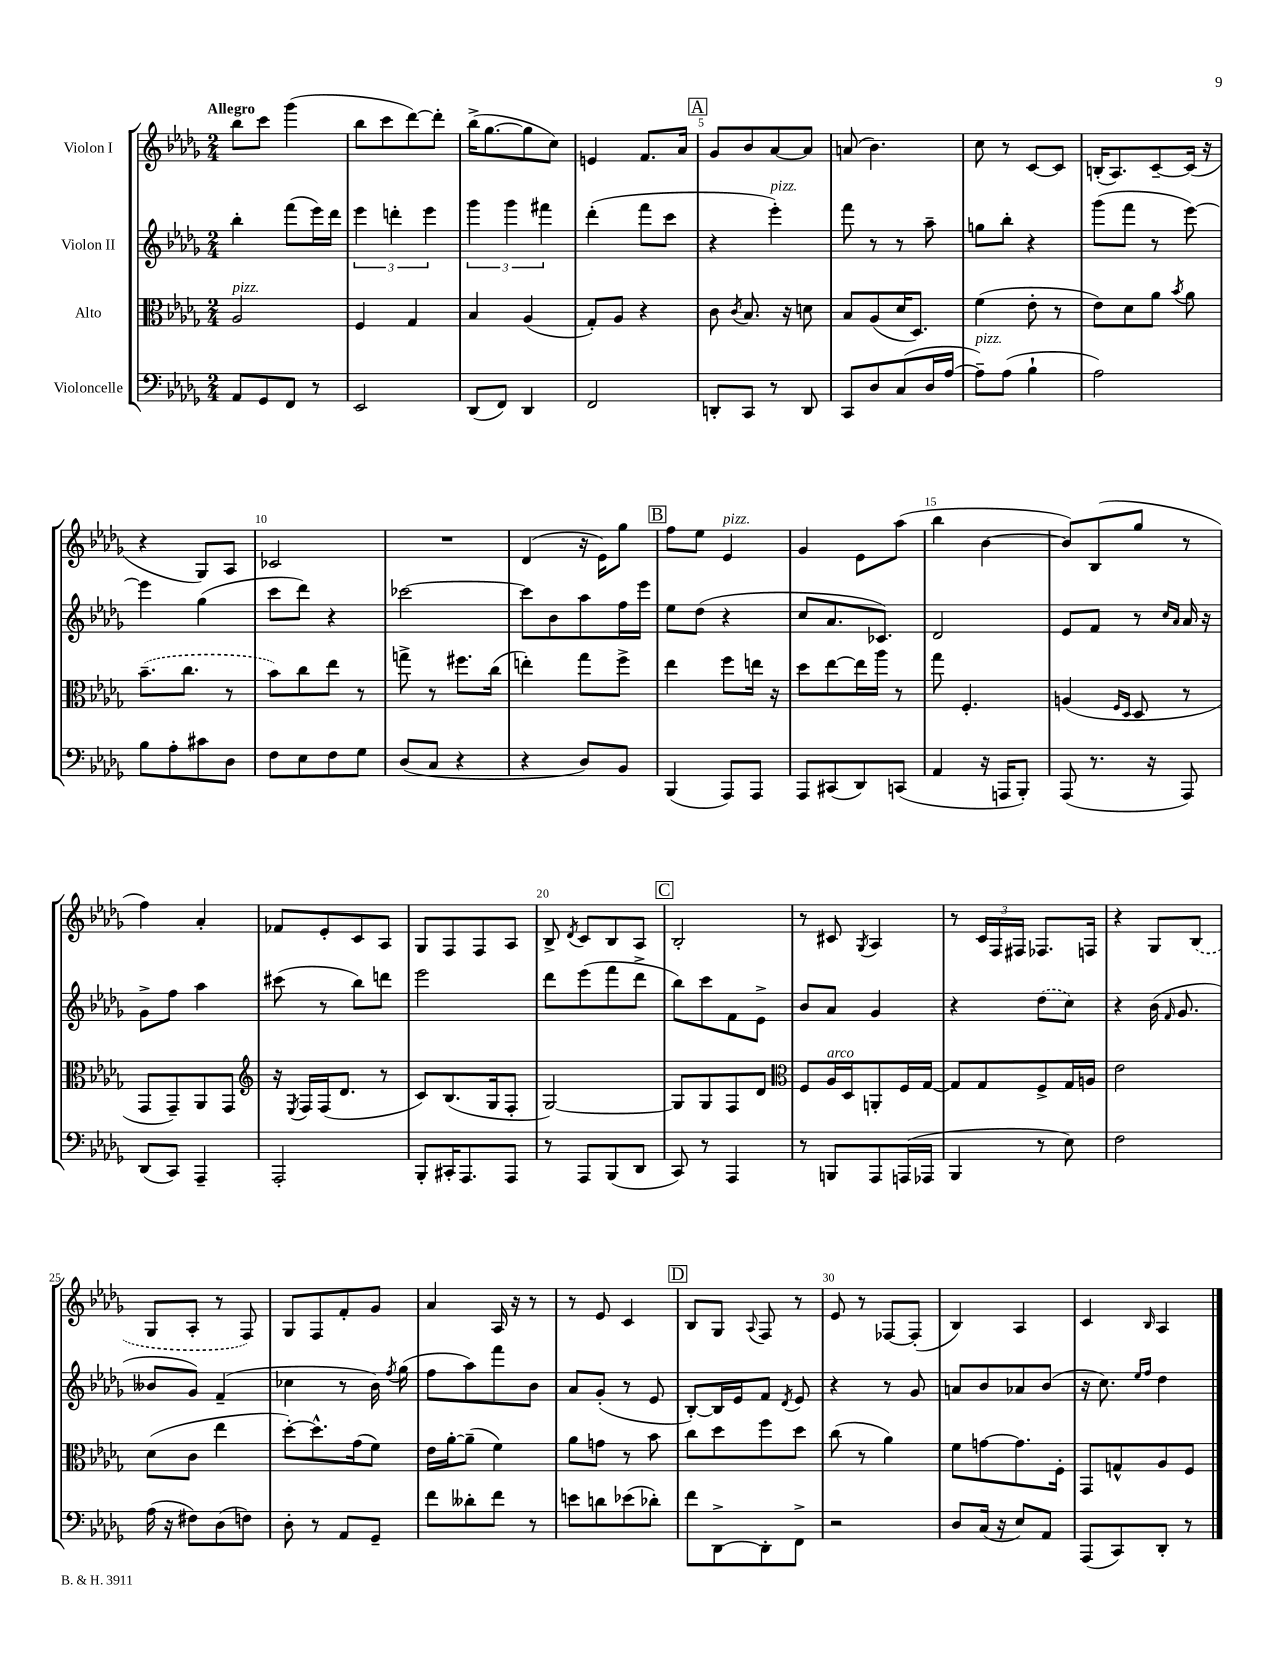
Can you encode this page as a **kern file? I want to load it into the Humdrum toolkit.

**kern	**kern	**kern	**kern
*part4	*part3	*part2	*part1
*staff4	*staff3	*staff2	*staff1
*I"Violoncelle	*I"Alto	*I"Violon II	*I"Violon I
*clefF4	*clefC3	*clefG2	*clefG2
*k[b-e-a-d-g-]	*k[b-e-a-d-g-]	*k[b-e-a-d-g-]	*k[b-e-a-d-g-]
*M2/4	*M2/4	*M2/4	*M2/4
=1	=1	=1	=1
!	!	!	!LO:TX:a:B:t=Allegro
!	!LO:TX:a:i:t=pizz.	!	!
8AA-/L	2A-/	4bb-'\	8bb-\L
8GG-/	.	.	8ccc\J
8FF/J	.	(8fff\L	(4ggg-\
8r	.	16eee-\L)	.
.	.	16ddd-\JJ	.
=2	=2	=2	=2
2EE-/	4F/	6eee-\	8bb-\L
.	.	.	8ccc\
.	.	6dddn'\	.
.	4G-/	.	[8ddd-\)
.	.	6eee-\	.
.	.	.	8ddd-'\J]
=3	=3	=3	=3
(8DD-/L	4B-/	6ggg-\	(16bb-^\KL
.	.	.	[8.gg-\
8FF/J)	.	.	.
.	.	6ggg-\	.
4DD-/	(4A-/	.	8gg-\]
.	.	6fff#X\	.
.	.	.	8cc\J)
=4	=4	=4	=4
2FF/	8G-'/L)	(4ddd-'\	4en/
.	8A-/J	.	.
.	4r	8fff\L	8.f/L
.	.	8ccc\J	.
.	.	.	16a-/Jk
!!LO:REH:place=s1:t=A
=5	=5	=5	=5
8DDn'/L	8c\	4r	8g-/L
.	8qc/	.	.
8CC/J	8.B-/	.	8b-/
!	!	!LO:TX:a:i:t=pizz.	!
8r	.	4eee-'\)	[8a-/
.	16r	.	.
8DD/	8dn\	.	8a-/J]
=6	=6	=6	=6
8CC/L	8B-/L	8fff\	(8an/
8D-/	(8A-/	8r	4.b-\)
(8C/	16d-/K	8r	.
.	8.D-/J)	.	.
16D-/L	.	8aa-~\	.
[16A-/JJ	.	.	.
=7	=7	=7	=7
!LO:TX:a:i:t=pizz.	!	!	!
8A-~\L])	(4f\	8ggn\L	8cc\
(8A-\J	.	8bb-'\J	8r
4B-`\	8e-'\	4r	[8c/L
.	8r	.	8c/J]
=8	=8	=8	=8
2A-\)	8e-\L)	(8ggg-\L	(16Bn'/KL
.	.	.	8.A-/)
.	8d-\	8fff\J	.
.	8a-\J	8r	[8c~/
.	8qb-/	.	.
.	8a-\	[8eee-\)	(16c/Jk]
.	.	.	16r
!!LO:LB:g=z
=9	=9	=9	=9
8B-\L	(8.b-~\L	4eee-\]	4r
8A-'\	.	.	.
.	8.cc\J	.	.
8c#X\	.	(4gg-\	8G-/L)
8D-\J	8r	.	8A-/J
=10	=10	=10	=10
8F\L	8b-\L)	8ccc\L	2c-X/
8E-\	8cc\	8ddd-\J)	.
8F\	8ee-\J	4r	.
8G-\J	8r	.	.
=11	=11	=11	=11
(8D-/L	8ggn^\	[2ccc-X\	2r
8C/J	8r	.	.
4r	8.ff#X\L	.	.
.	(16cc\Jk	.	.
=12	=12	=12	=12
4r	4een'\)	8ccc-\L]	(4d-/
.	.	8b-\	.
8D-/L)	8gg-\L	8aa-\	16r
.	.	.	16e-\KL)
8BB-/J	8ff^\J	16ff\L	8gg-\J
.	.	16eee-\JJ	.
!!LO:REH:place=s1:t=B
=13	=13	=13	=13
(4BBB-/	4ee-\	8ee-\L	8ff\L
.	.	(8dd-\J	8ee-\J
!	!	!	!LO:TX:a:i:t=pizz.
8AAA-/L)	8ff\L	4r	4e-/
8AAA-/J	16een\Jk	.	.
.	16r	.	.
=14	=14	=14	=14
8AAA-/L	8dd-\L	8cc/L	4g-/
(8CC#X/	[8ee-\	8.a-/	.
8DD-/)	16ee-\L]	.	8e-\L
.	16aa-\JJ	8.c-X/J)	.
(8CCn/J	8r	.	(8aa-\J
=15	=15	=15	=15
4AA-/	8gg-\	2d-/	4bb-\
.	4.F'/	.	.
16r	.	.	[4b-\
16AAAn/KL	.	.	.
8BBB-'/J)	.	.	.
=16	=16	=16	=16
(8AAA-/	(4An/	8e-/L	8b-/L])
8.r	.	8f/J	(8B-/
.	16qqF/LL	.	.
.	16qqD-/JJ	.	.
.	8D-/	8r	8gg-/J
16r	.	.	.
.	.	16qqcc/LL	.
.	.	16qqa-/JJ	.
8AAA-/)	8r	16a-/	8r
.	.	16r	.
!!LO:LB:g=z
=17	=17	=17	=17
(8DD-/L	8GG-/L	8g-^\L	4ff\)
8CC/J)	8GG-~/)	8ff\J	.
4AAA-~/	8AA-/	4aa-\	4a-'/
.	8GG-/J	.	.
=18	=18	=18	=18
*	*clefG2	*	*
2AAA-'/	16r	(8ccc#X\	8f-X/L
.	8qE-/	.	.
.	16F/LL	.	.
.	(16F/J	8r	8e-'/
.	8.d-/J	.	.
.	.	8bb-\L)	8c/
.	8r	8dddn\J	8A-/J
=19	=19	=19	=19
8BBB-'/L	8c/L)	2eee-\	8G-/L
16CC#X'/K	(8.B-/	.	8F/
8.AAA-/	.	.	.
.	.	.	8F/
.	16G-/k	.	.
8AAA-/J	8F'/J	.	8A-/J
=20	=20	=20	=20
8r	[2G-/)	8ddd-\L	8B-^/
.	.	.	8qd-/
8AAA-/L	.	(8eee-\	8c/L
(8BBB-/	.	8fff\	8B-/
8DD-/J	.	8ddd-^\J	8A-/J
!!LO:REH:place=s1:t=C
=21	=21	=21	=21
8CC/)	8G-/L]	8bb-\L)	2B-'/
8r	8G-/	8ccc\	.
4AAA-/	8F/	8f\	.
.	8d-/J	8e-^\J	.
=22	=22	=22	=22
*	*clefC3	*	*
8r	8F/L	8b-/L	8r
!	!LO:TX:a:i:t=arco	!	!
8BBBn/L	16A-/L	8a-/J	8c#X/
.	16D-/J	.	.
.	.	.	8qG-/
8AAA-/	8AAn'/	4g-/	4A-/
(16AAAn/L	16F/L	.	.
16AAA-X/JJ	[16G-/JJ	.	.
=23	=23	=23	=23
4BBB-/	8G-/L]	4r	8r
.	8G-/	.	24c/LL
.	.	.	24F/
.	.	.	24F#X/JJ
8r	8F^/	(8dd-\L	8.F-X/L
8E-\)	16G-/L	8cc\J)	.
.	16An/JJ	.	16Fn/Jk
=24	=24	=24	=24
2F\	2e-\	4r	4r
.	.	(16b-\	8G-/L
.	.	16qqf/	.
.	.	8.g-/	.
.	.	.	(8B-/J
!!LO:LB:g=z
=25	=25	=25	=25
(16A-\	(8d-\L	8b--X/L	8G-/L
16r	.	.	.
8F#X\L)	8c\J	8g-/J)	8A-'/J
(8D-\	4ee-\	(4f~/	8r
8Fn\J)	.	.	8F/)
=26	=26	=26	=26
8D-'\	[8dd-'\L)	4cc-X\	8G-/L
8r	8.dd-^^\]	.	8F/
8AA-/L	.	8r	8f'/
.	(16g-\k	.	.
8GG-~/J	8f\J)	16b-\)	8g-/J
.	.	8qff/	.
.	.	(16gg-\	.
=27	=27	=27	=27
8f\L	16e-\LL	8ff\L	4a-/
.	[16a-'\J	.	.
8d--X'\	(8a-~\J]	8aa-\)	.
8f\J	4f\)	8fff\	16A-/
.	.	.	16r
8r	.	8b-\J	8r
=28	=28	=28	=28
8en\L	8a-\L	8a-/L	8r
8dn\	8gn\J	(8g-'/J	8e-/
(8e-X\	8r	8r	4c/
8d-X'\J)	8b-\	8e-/	.
!!LO:REH:place=s1:t=D
=29	=29	=29	=29
8f\L	8cc\L	[8B-'/L)	8B-/L
[8DD-^\	8dd-\	16B-/L]	8G-/J
.	.	16e-/J	.
.	.	.	8qqA-/
8DD-'\]	8ff\	8f/J	8F/
.	.	8qd-/	.
8FF^\J	8dd-\J	8e-/	8r
=30	=30	=30	=30
2r	(8cc\	4r	8e-/
.	8r	.	8r
.	4a-\)	8r	[8F-X/L
.	.	8g-/	(8F-'/J]
=31	=31	=31	=31
8D-/L	8f\L	8an/L	4B-/)
(16C/Jk	[8gn\	8b-/	.
16r	.	.	.
8E-/L)	8.g\]	8a-X/	4A-/
8AA-/J	.	(8b-/J	.
.	16F'\Jk	.	.
=32	=32	=32	=32
(8AAA-/L	8GG-/L	16r	4c/
.	.	8.cc\)	.
8CC/)	8Gn^^/	.	.
.	.	16qqee-/LL	.
.	.	16qqff/JJ	16qqB-/
8DD-'/J	8A-/	4dd-\	4A-/
8r	8F/J	.	.
==	==	==	==
*-	*-	*-	*-
